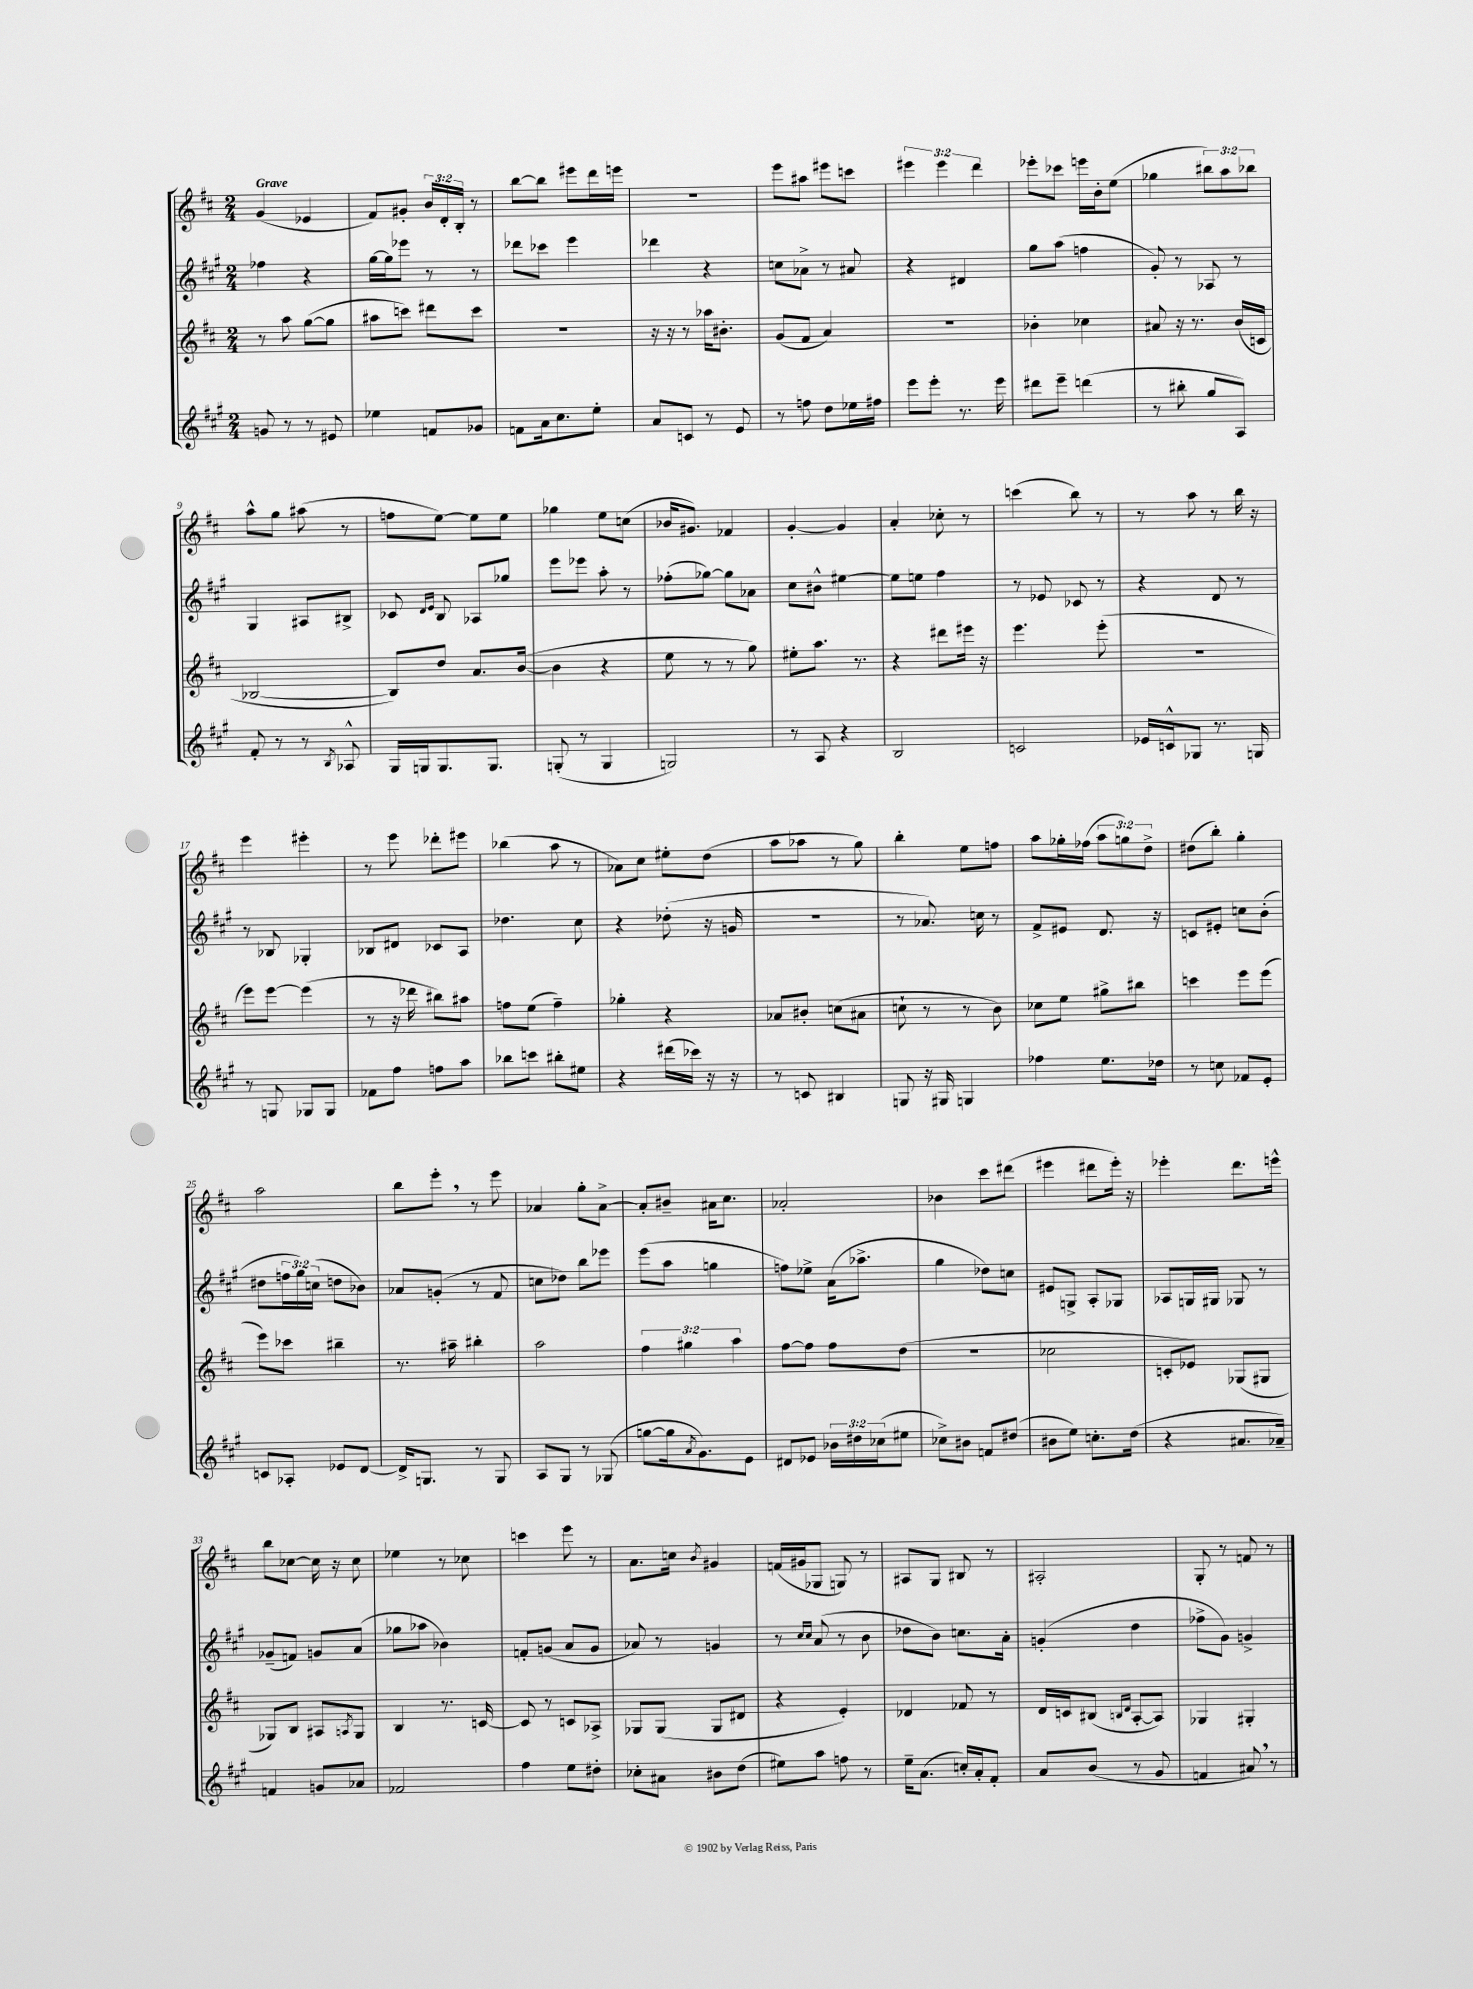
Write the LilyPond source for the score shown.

<<
\new StaffGroup <<
\new Staff = "s0" {
    \clef treble \key d \major \numericTimeSignature \time 2/4 \override Staff.TupletNumber.text = #tuplet-number::calc-fraction-text \tempo "Grave"
    g'4( ees'4 |
    fis'8) gis'8-. \tuplet 3/2 { b'16 d'16-. b16-. } r8 |
    b''8~ b''8 eis'''8 d'''16 e'''16 |
    r2 |
    e'''8 ais''8 eis'''8 c'''8 |
    \tuplet 3/2 { eis'''4 eis'''4 d'''4 } |
    ees'''8-. ces'''8 e'''16 b'16-. e''8( |
    ges''4 \tuplet 3/2 { bis''8) a''8 bes''8 } |
    a''8-^ g''8 ais''8( r8 |
    f''8 e''8~) e''8 e''8 |
    ges''4 e''8 c''8( |
    bes'16 gis'8.) fes'4 |
    g'4~-. g'4 |
    a'4-. ces''8-. r8 |
    c'''4( b''8) r8 |
    r8 a''8 r8 b''16 r16 |
    e'''4 eis'''4-. |
    r8 e'''8 des'''8-. eis'''8 |
    bes''4( a''8 r8 |
    aes'8) cis''8 eis''8-. d''8( |
    a''8 aes''8 r8 g''8) |
    b''4-. e''8 f''8 |
    a''8 ges''16-. fes''16( \tuplet 3/2 { a''8 g''8) d''8-> } |
    dis''8( b''8-.) g''4-. |
    a''2 |
    b''8 e'''8-. \breathe r8 e'''8 |
    aes'4 g''8-. aes'8~-> |
    aes'8-. bis'8-- ais'16 cis''8. |
    aes'2-. |
    bes'4 cis'''8 dis'''8( |
    eis'''4 dis'''8 eis'''16-.) r16 |
    ees'''4-. d'''8. e'''16-^ |
    b''8 ces''8~ ces''16 r16 ces''8 |
    ees''4 r8 ces''8 |
    c'''4 e'''8 r8 |
    a'8. c''16 \acciaccatura { b'8 } gis'4 |
    f'16( gis'16 ges8 g8) r8 |
    ais8 g8 bis8 r8 |
    ais2-. |
    g8-. r8 f'8 r8 \bar "|." |
}
\new Staff = "s1" {
    \clef treble \key a \major \numericTimeSignature \time 2/4 \override Staff.TupletNumber.text = #tuplet-number::calc-fraction-text
    fes''4 r4 |
    gis''16~ gis''16 ees'''8 r8 r8 |
    des'''8 ces'''8 e'''4 |
    des'''4 r4 |
    c''8 aes'8-> r8 ais'8 |
    r4 dis'4 |
    gis''8 a''8( f''4 |
    gis'8-.) r8 aes8 r8 |
    gis4 ais8 bis8-> |
    ces'8 \grace { d'16 e'16 } b8 aes8 ges''8 |
    e'''8 ees'''8 a''8-. r8 |
    fes''8-.( ges''8~) ges''8 aes'8 |
    cis''8 bis'8-^ eis''4~ |
    eis''8 e''8 fis''4 |
    r8 ees'8 ces'8 r8 |
    r4 d'8 r8 |
    r8 bes8 ges4-. |
    bes8 dis'8 ces'8 a8 |
    des''4. cis''8 |
    r4 des''8-.( r16 g'16 |
    r2 |
    r8 aes'8.) c''16 r8 |
    fis'8-> eis'8 d'8. r16 |
    c'8 eis'8-. c''8 b'8-.( |
    dis''8 \tuplet 3/2 { f''16 gis''16) c''16( } d''8 bes'8) |
    aes'8 g'8-.( r8 fis'8 |
    c''8 des''8) b''8 ees'''8 |
    e'''8( a''8 g''4 |
    f''8) ees''8-> a'16( aes''8.-> |
    gis''4 des''8) c''8 |
    eis'8 g8-> a8-. ges8 |
    aes8 g16 gis16 ges8 r8 |
    ges'8--( f'8) g'8 a'8( |
    ges''8 aes''8 bes'4) |
    f'8-. g'8( a'8 g'8 |
    aes'8) r8 g'4 |
    r8 \grace { cis''16 cis''16 } a'8( r8 b'8 |
    des''8 b'8) c''8. a'16-. |
    g'4-.( d''4 |
    fes''8-> gis'8) g'4-> \bar "|." |
}
\new Staff = "s2" {
    \clef treble \key d \major \numericTimeSignature \time 2/4 \override Staff.TupletNumber.text = #tuplet-number::calc-fraction-text
    r8 a''8 g''8~( g''8 |
    ais''8 c'''8) dis'''8 c'''8 |
    r2 |
    r16 r16 r8 aes''16 bis'8.-. |
    g'8( fis'8 a'4) |
    r2 |
    bes'4-. ces''4 |
    ais'8 r16 r8. b'16( c'16 |
    bes2~ |
    bes8) d''8 a'8. b'16~( |
    b'4 r4 |
    e''8 r8 r8 g''8) |
    eis''8-. a''8. r8. |
    r4 dis'''8 eis'''16 r16 |
    e'''4. e'''8-.( |
    r2 |
    e'''8) e'''8~ e'''4( |
    r8 r16 des'''16 bis''8) ais''8 |
    f''8 e''8( f''4--) |
    ges''4-. r4 |
    aes'8 bis'8-. c''8( ais'8 |
    c''8-! r8 r8 b'8) |
    ces''8 e''8 gis''8-> bis''8 |
    c'''4 e'''8 e'''8( |
    e'''8) ces'''8 bis''4-- |
    r8. ais''16-- bis''4-. |
    a''2 |
    \tuplet 3/2 { fis''4 gis''4 a''4 } |
    fis''8~ fis''8 fis''8 d''8( |
    R2 |
    ces''2 |
    c'8-. ees'8) ges8( gis8 |
    ges8) b8 ais8 \acciaccatura { a8 } ges8 |
    b4 r8. c'16~ |
    c'8 r8 c'8 aes8-> |
    ges8 ges8( ges8 dis'8 |
    r4 e'4-.) |
    des'4 fes'8 r8 |
    d'16 c'16 bis8( \grace { b16 d'16 } a8~-. a8) |
    ges4 gis4-. \bar "|." |
}
\new Staff = "s3" {
    \clef treble \key a \major \numericTimeSignature \time 2/4 \override Staff.TupletNumber.text = #tuplet-number::calc-fraction-text
    g'8 r8 r8 eis'8 |
    ees''4 f'8 ges'8 |
    f'8 a'16 cis''8. e''8-. |
    a'8 c'8 r8 e'8 |
    r8 f''8 d''8 ees''16 fis''16 |
    e'''8 e'''8-. r8. e'''16 |
    dis'''8 e'''8-- d'''4( |
    r8 bis''8-. gis''8 a8) |
    fis'8-. r8 r8 \acciaccatura { b8 } aes8-^ |
    gis16 g16 g8. g8. |
    g8-.( r8 g4 |
    g2) |
    r8 a8 r4 |
    b2 |
    c'2 |
    ees'16 c'16-^ ges8 r8. g16 |
    r8 g8 ges8 ges8 |
    fes'8 fis''8 f''8 a''8 |
    bes''8 c'''8 bis''8-. eis''8 |
    r4 dis'''16( ces'''16) r16 r16 |
    r8 c'8 bis4 |
    g8 r16 gis16 g4 |
    fes''4 e''8. des''16 |
    r8 c''8 fes'8 e'8-. |
    c'8 aes8-. ees'8 d'8~ |
    d'16-> g8. r8 g8 |
    a8 gis8 r8 ges8( |
    g''8~ g''16 \acciaccatura { a'8 } gis'8.) e'8 |
    dis'8 ees'8 \tuplet 3/2 { bes'16 dis''16 ces''16( } eis''8 |
    ces''8->) bis'8 f'8 dis''8( |
    bis'8 e''8) c''8.-. d''16( |
    r4 ais'8. aes'16--) |
    f'4 g'8 aes'8 |
    fes'2 |
    fis''4 e''8 dis''8-. |
    ces''8-. ais'8 bis'8 d''8( |
    eis''8) a''8 f''8 r8 |
    e''16-- a'8.( c''16-.) a'16-. fis'8-. |
    a'8 b'8( r8 gis'8 |
    f'4 ais'8) \breathe r8 \bar "|." |
}
>>
>>
